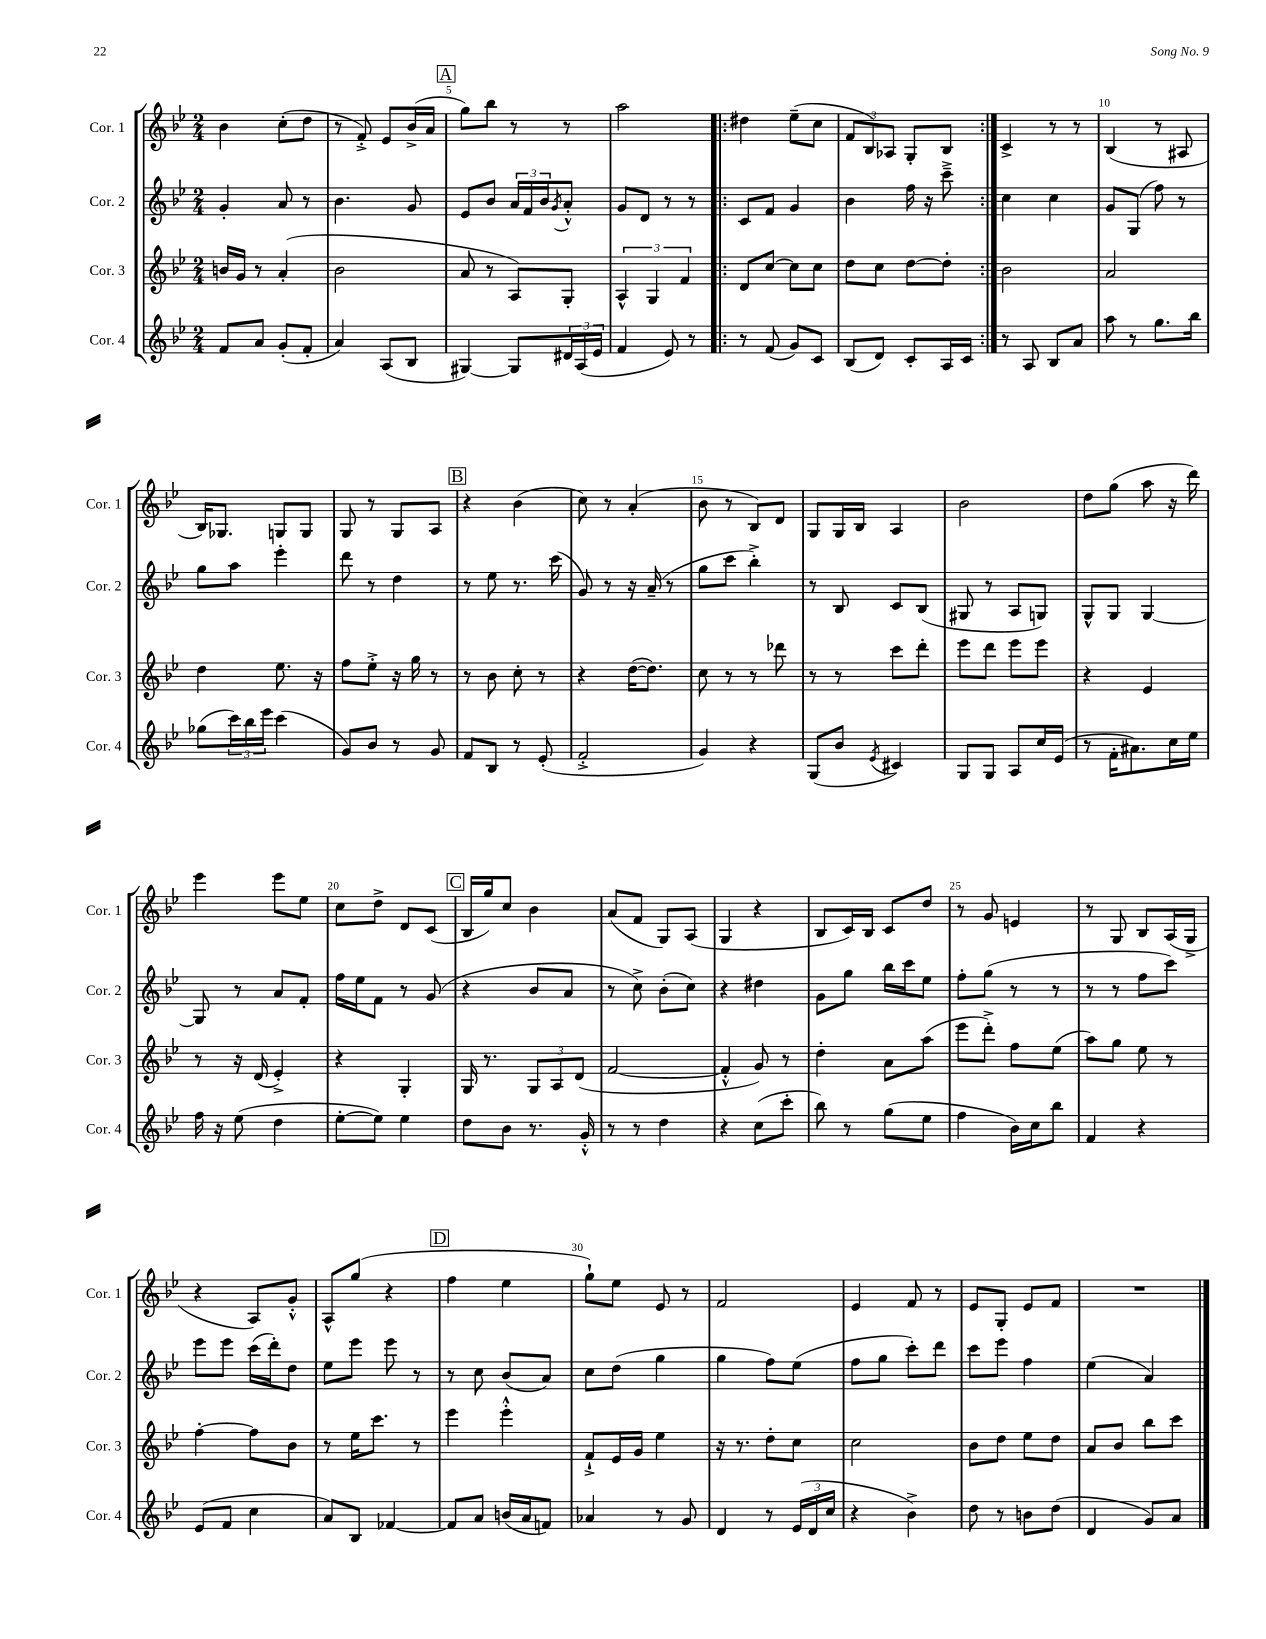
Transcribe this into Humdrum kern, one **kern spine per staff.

**kern	**kern	**kern	**kern
*part4	*part3	*part2	*part1
*staff4	*staff3	*staff2	*staff1
*I"Cor. 4	*I"Cor. 3	*I"Cor. 2	*I"Cor. 1
*I'Cor. 4	*I'Cor. 3	*I'Cor. 2	*I'Cor. 1
*clefG2	*clefG2	*clefG2	*clefG2
*k[b-e-]	*k[b-e-]	*k[b-e-]	*k[b-e-]
*M2/4	*M2/4	*M2/4	*M2/4
=3	=3	=3	=3
8f/L	16bn/LL	4g'/	4b-\
.	16g/JJ	.	.
8a/J	8r	.	.
(8g'/L	(4a'/	8a/	(8cc'\L
8f'/J	.	8r	8dd\J
=4	=4	=4	=4
4a/)	2b-\	4.b-\	8r
.	.	.	8f'^/)
(8A/L	.	.	8e-/L
8B-/J	.	8g/	(16b-^/L
.	.	.	16a/JJ
!!LO:REH:place=s1:t=A
=5	=5	=5	=5
[4G#X/)	8a/	8e-/L	8gg\L)
.	8r	8b-/J	8bb-\J
8G#/L]	8A/L)	24a/LL	8r
.	.	24f/	.
.	.	24b-/J	.
.	.	8qg/	.
24d#X/L	8G'/J	8a'^^/J	8r
(24A/	.	.	.
24e-/JJ	.	.	.
=6	=6	=6	=6
4f/	6A^^/	8g/L	2aa\
.	.	8d/J	.
.	6G/	.	.
8e-/)	.	8r	.
.	6f/	.	.
8r	.	8r	.
=7!|:	=7!|:	=7!|:	=7!|:
8r	8d/L	8c/L	4dd#X\
(8f/	[8cc/J	8f/J	.
8g/L)	8cc\L]	4g/	(8ee-~\L
8c/J	8cc\J	.	8cc\J
=8	=8	=8	=8
(8B-/L	8dd\L	4b-\	12f/L
.	.	.	12B-/)
8d/J)	8cc\J	.	.
.	.	.	12A-X/J
8c'/L	[8dd\L	16ff\	8G'/L
.	.	16r	.
16A/L	8dd'\J]	8ccc~^\	8B-/J
16c/JJ	.	.	.
=9:|!	=9:|!	=9:|!	=9:|!
8r	2b-\	4cc\	4c^/
8A/	.	.	.
8B-/L	.	4cc\	8r
8a/J	.	.	8r
=10	=10	=10	=10
8aa\	2a/	8g/L	(4B-/
8r	.	(8G/J	.
8.gg\L	.	8ff\)	8r
.	.	8r	8A#X/
16bb-\Jk	.	.	.
!!LO:LB:g=z
=11	=11	=11	=11
(8gg-X\L	4dd\	8gg\L	16B-/KL)
.	.	.	8.G-X/J
24ccc\L)	.	8aa\J	.
24bb-\	.	.	.
24eee-\JJ	.	.	.
(4ccc\	8.ee-\	4eee-'\	8Gn/L
.	.	.	8G/J
.	16r	.	.
=12	=12	=12	=12
8g/L)	8ff\L	8ddd\	8G/
8b-/J	8ee-'^\J	8r	8r
8r	16r	4dd\	8G/L
.	16gg\	.	.
8g/	8r	.	8A/J
!!LO:REH:place=s1:t=B
=13	=13	=13	=13
8f/L	8r	8r	4r
8B-/J	8b-\	8ee-\	.
8r	8cc'\	8.r	(4b-\
(8e-'/	8r	.	.
.	.	(16ccc\	.
=14	=14	=14	=14
2f'^/	4r	8g/)	8cc\)
.	.	8r	8r
.	([16dd\KL	16r	(4a'/
.	8.dd\J])	(16a~/	.
.	.	8r	.
=15	=15	=15	=15
4g/)	8cc\	8gg\L	8b-\
.	8r	8ccc\J	8r
4r	8r	4bb-'^\)	8B-/L)
.	8ddd-X\	.	8d/J
=16	=16	=16	=16
(8G/L	8r	8r	8G/L
8b-/J	8r	8B-/	16G/L
.	.	.	16B-/JJ
8qe-/	.	.	.
4c#X/)	8ccc\L	8c/L	4A/
.	8ddd'\J	(8B-/J	.
=17	=17	=17	=17
8G/L	8eee-\L	8G#X/	2b-\
8G/J	8ddd\J	8r	.
8A/L	8eee-\L	8A/L	.
16cc/L	8eee-\J	8Gn/J)	.
(16e-/JJ	.	.	.
=18	=18	=18	=18
8r	4r	8G^^/L	8dd\L
16f'\KL	.	8G/J	(8gg\J
8.a#X\)	.	.	.
.	4e-/	[4G/	8aa\
16cc\L	.	.	16r
16ee-\JJ	.	.	16ddd\)
!!LO:LB:g=z
=19	=19	=19	=19
16ff\	8r	8G/]	4eee-\
16r	.	.	.
(8ee-\	16r	8r	.
.	(16d/	.	.
4dd\	4e-'^/)	8a/L	8eee-\L
.	.	8f'/J	8ee-\J
=20	=20	=20	=20
[8ee-'\L	4r	16ff\LL	8cc\L
.	.	16ee-\J	.
8ee-\J])	.	8f\J	8dd^\J
4ee-\	4G'/	8r	8d/L
.	.	(8g/	(8c/J
!!LO:REH:place=s1:t=C
=21	=21	=21	=21
8dd\L	16G/	4r	16B-/LL
.	8.r	.	16gg/J)
8b-\J	.	.	8cc/J
8.r	12G/L	8b-/L	4b-\
.	12A/	.	.
.	.	8a/J	.
.	(12d/J	.	.
16g'^^/	.	.	.
=22	=22	=22	=22
8r	[2f/	8r	(8a/L
8r	.	8cc^\)	8f/J
4dd\	.	(8b-'\L	8G/L)
.	.	8cc\J)	(8A/J
=23	=23	=23	=23
4r	4f'^^/]	4r	4G/
(8cc\L	8g/)	4dd#X\	4r
8ccc'\J	8r	.	.
=24	=24	=24	=24
8bb-\)	4dd'\	8g\L	8B-/L
8r	.	8gg\J	16c/L)
.	.	.	16B-/JJ
(8gg\L	8a\L	16bb-\LL	8c/L
.	.	16ccc\J	.
8ee-\J	(8aa\J	8ee-\J	8dd/J
=25	=25	=25	=25
4ff\	8eee-\L	8ff'\L	8r
.	8ddd'^\J)	(8gg\J	8g/
16b-\LL)	8ff\L	8r	4en/
16cc\J	.	.	.
8bb-\J	(8ee-\J	8r	.
=26	=26	=26	=26
4f/	8aa\L)	8r	8r
.	8gg\J	8r	8G/
4r	8ee-\	8ff\L	8B-/L
.	8r	8ccc\J)	(16A/L
.	.	.	16G^/JJ
!!LO:LB:g=z
=27	=27	=27	=27
(8e-/L	[4ff'\	8eee-\L	4r
8f/J	.	8eee-\J	.
4cc\	8ff\L]	(16ccc\LL	8A/L)
.	.	16ddd'\J)	.
.	8b-\J	8dd\J	8g'^^/J
=28	=28	=28	=28
8a/L)	8r	8ee-\L	8A^^/L
8B-/J	16ee-\KL	8eee-\J	(8gg/J
.	8.ccc\J	.	.
[4f-X/	.	8eee-\	4r
.	8r	8r	.
!!LO:REH:place=s1:t=D
=29	=29	=29	=29
8f-/L]	4eee-\	8r	4ff\
8a/J	.	8cc\	.
(16bn/LL	4eee-'^^\	(8b-/L	4ee-\
16a/J	.	.	.
8fn/J)	.	8a/J)	.
=30	=30	=30	=30
4a-X/	8f`^/L	8cc\L	8gg`\L)
.	16e-/L	(8dd\J	8ee-\J
.	16g/JJ	.	.
8r	4ee-\	4gg\	8e-/
8g/	.	.	8r
=31	=31	=31	=31
4d/	16r	4gg\	2f/
.	8.r	.	.
8r	8dd'\L	8ff\L)	.
(24e-/LL	8cc\J	(8ee-\J	.
24d/	.	.	.
24cc/JJ	.	.	.
=32	=32	=32	=32
4r	2cc\	8ff\L	4e-/
.	.	8gg\J	.
4b-^\)	.	8ccc'\L)	8f/
.	.	8ddd\J	8r
=33	=33	=33	=33
8dd\	8b-\L	8ccc\L	8e-/L
8r	8dd\J	8eee-\J	8G'/J
8bn\L	8ee-\L	4ff\	8e-/L
(8dd\J	8dd\J	.	8f/J
=34	=34	=34	=34
4d/	8a/L	(4ee-\	2r
.	8b-/J	.	.
8g/L)	8bb-\L	4a/)	.
8a/J	8ccc\J	.	.
==	==	==	==
*-	*-	*-	*-
